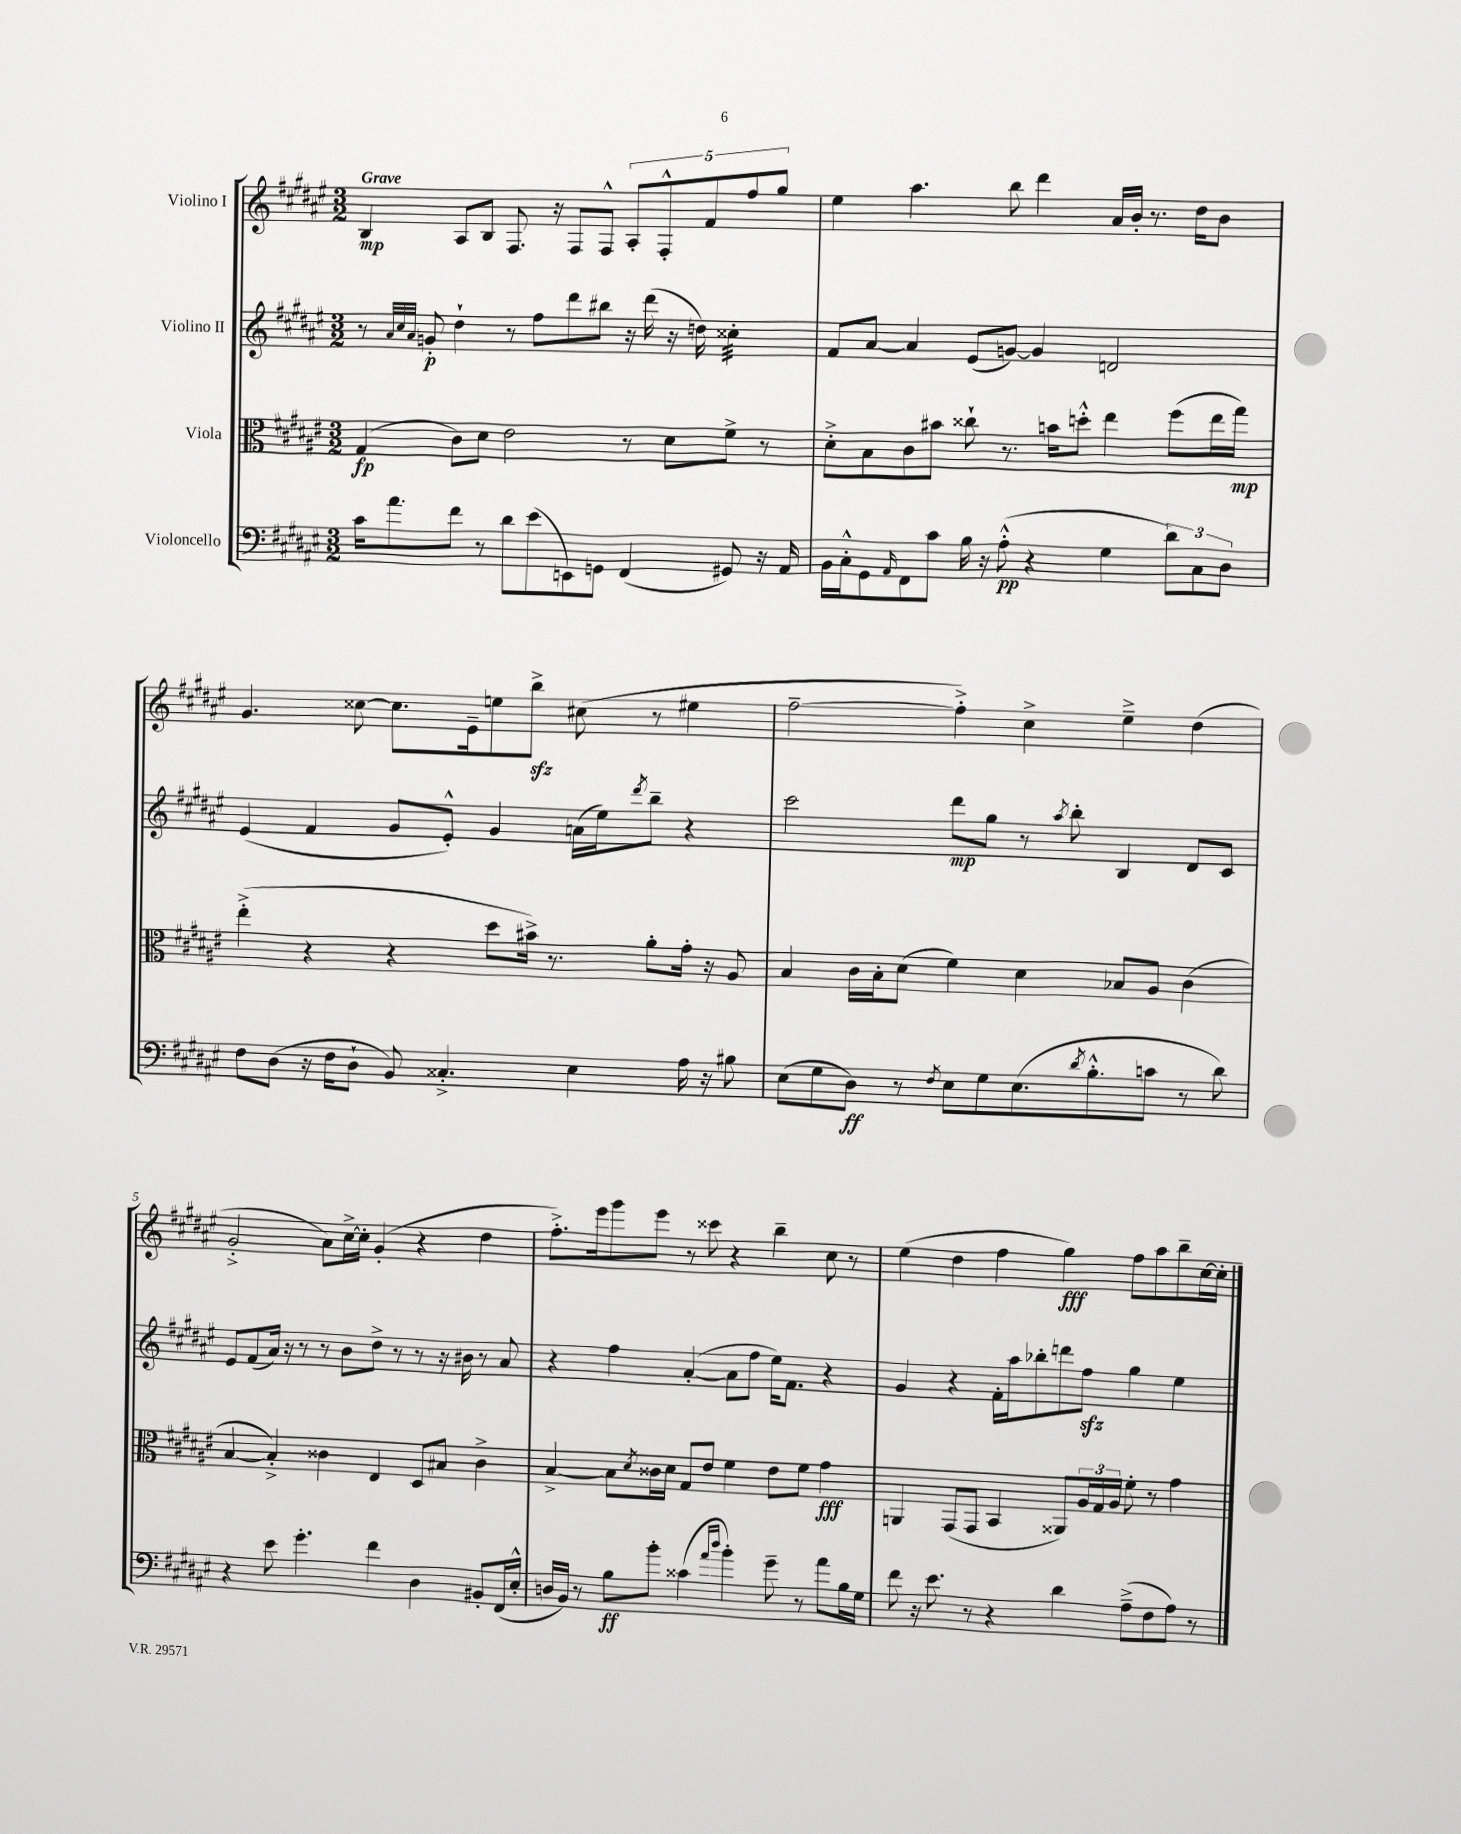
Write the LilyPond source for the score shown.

<<
\new StaffGroup <<
\new Staff = "s0" \with { instrumentName = "Violino I" } {
    \clef treble \key fis \major \numericTimeSignature \time 3/2 \tempo "Grave"
    b4\mp ais8 b8 fis8. r16 fis8 fis8-^ \tuplet 5/4 { ais8-. fis8-.-^ fis'8 fis''8 gis''8 } |
    eis''4 ais''4. b''8 dis'''4 ais'16 b'16-. r8. dis''16 b'8 |
    gis'4. cisis''8~ cisis''8. eis'16-- e''8 b''8->\sfz cis''8( r8 eis''4 |
    fis''2~-- fis''4-.->) cis''4-> eis''4---> dis''4( |
    gis'2-.-> ais'8) cis''16~-> cis''16-. gis'4-.( r4 dis''4 |
    fis''8.-.->) eis'''16 gis'''8 eis'''8 r8 cisis'''8 r4 b''4-- cis''8 r8 |
    eis''4( dis''4 fis''4 gis''4\fff) fis''8 ais''8 b''8-- cis''16~ cis''16-. \bar "|." |
}
\new Staff = "s1" \with { instrumentName = "Violino II" } {
    \clef treble \key fis \major \numericTimeSignature \time 3/2
    r8 \grace { ais'32 cis''32 ais'32 } g'8-.\p dis''4-! r8 fis''8 dis'''8 bis''8 r16 dis'''16( r16 d''16) cisis''4:32-. |
    fis'8 ais'8~ ais'4 eis'8( g'8~) g'4 d'2 |
    eis'4( fis'4 gis'8 eis'8-.-^) gis'4 a'16( eis''16) \acciaccatura { dis'''8 } b''8-- r4 |
    cis'''2 dis'''8\mp gis''8 r8 \acciaccatura { ais''8 } b''8-. b4 dis'8 cis'8 |
    eis'8 fis'8( ais'16) r16 r8 r8 b'8 dis''8-> r8 r8 r16 bis'16 r8 ais'8 |
    r4 fis''4 ais'4~-.( ais'8 fis''8 eis''16) fis'8. r4 |
    gis'4 r4 fis'16-. ais''16 bes''8-. d'''8 fis''8\sfz gis''4 eis''4 \bar "|." |
}
\new Staff = "s2" \with { instrumentName = "Viola" } {
    \clef alto \key fis \major \numericTimeSignature \time 3/2
    gis4\fp( cis'8) dis'8 eis'2 r8 dis'8 fis'8-> r8 |
    dis'8-.-> b8 cis'8 bis'8 cisis''8-! r8. b'16 d''8-.-^ eis''4 fis''8( eis''16 gis''16\mp) |
    eis''4-.->( r4 r4 dis''8 bis'16->) r8. ais'8-. gis'16-. r16 ais8 |
    b4 cis'16 b16-. dis'8( fis'4) dis'4 bes8 ais8 cis'4( |
    b4~ b4-.->) cisis'4 eis4 dis8 bis8 cisis'4-> |
    b4~-> b8 \acciaccatura { dis'8 } cisis'16 dis'16 gis8 eis'8 fis'4 eis'8 fis'8 gis'4\fff |
    a,4 gis,8( gis,8 b,4 aisis,8) \tuplet 3/2 { ais16 gis16 ais16 } fis'8-. r8 gis'4 \bar "|." |
}
\new Staff = "s3" \with { instrumentName = "Violoncello" } {
    \clef bass \key fis \major \numericTimeSignature \time 3/2
    cis'16 ais'8. fis'8 r8 dis'8 eis'8( e,8) g,8 fis,4( gis,8) r16 ais,16 |
    b,16 cis16-.-^ gis,8 \grace { ais,16 } fis,8 cis'8 b16 r16 ais8-.-^\pp( r4 gis4 \tuplet 3/2 { dis'8) cis8 dis8 } |
    fis8 dis8( r16 fis16 dis8-! b,8) cisis4.-.-> eis4 ais16 r16 bis8 |
    eis8( gis8 dis8\ff) r8 \acciaccatura { fis8 } eis8 gis8 eis8.( \acciaccatura { dis'8 } b8.-.-^ c'8 r8 dis'8) |
    r4 eis'8 gis'4.-. fis'4 dis4 bis,8-. fis,16( eis16-.-^ |
    d16 b,16) r8 b8\ff b'8-. cisis'4( \grace { ais'16 dis''16 } b'4-.) gis'8-- r8 ais'8 b16 gis16 |
    fis'8 r16 eis'8. r8 r4 dis'4 ais8--->( fis8 ais8) r8 \bar "|." |
}
>>
>>
\layout { \context { \Score \override BarNumber.break-visibility = ##(#f #t #t) barNumberVisibility = #(every-nth-bar-number-visible 5) } }
